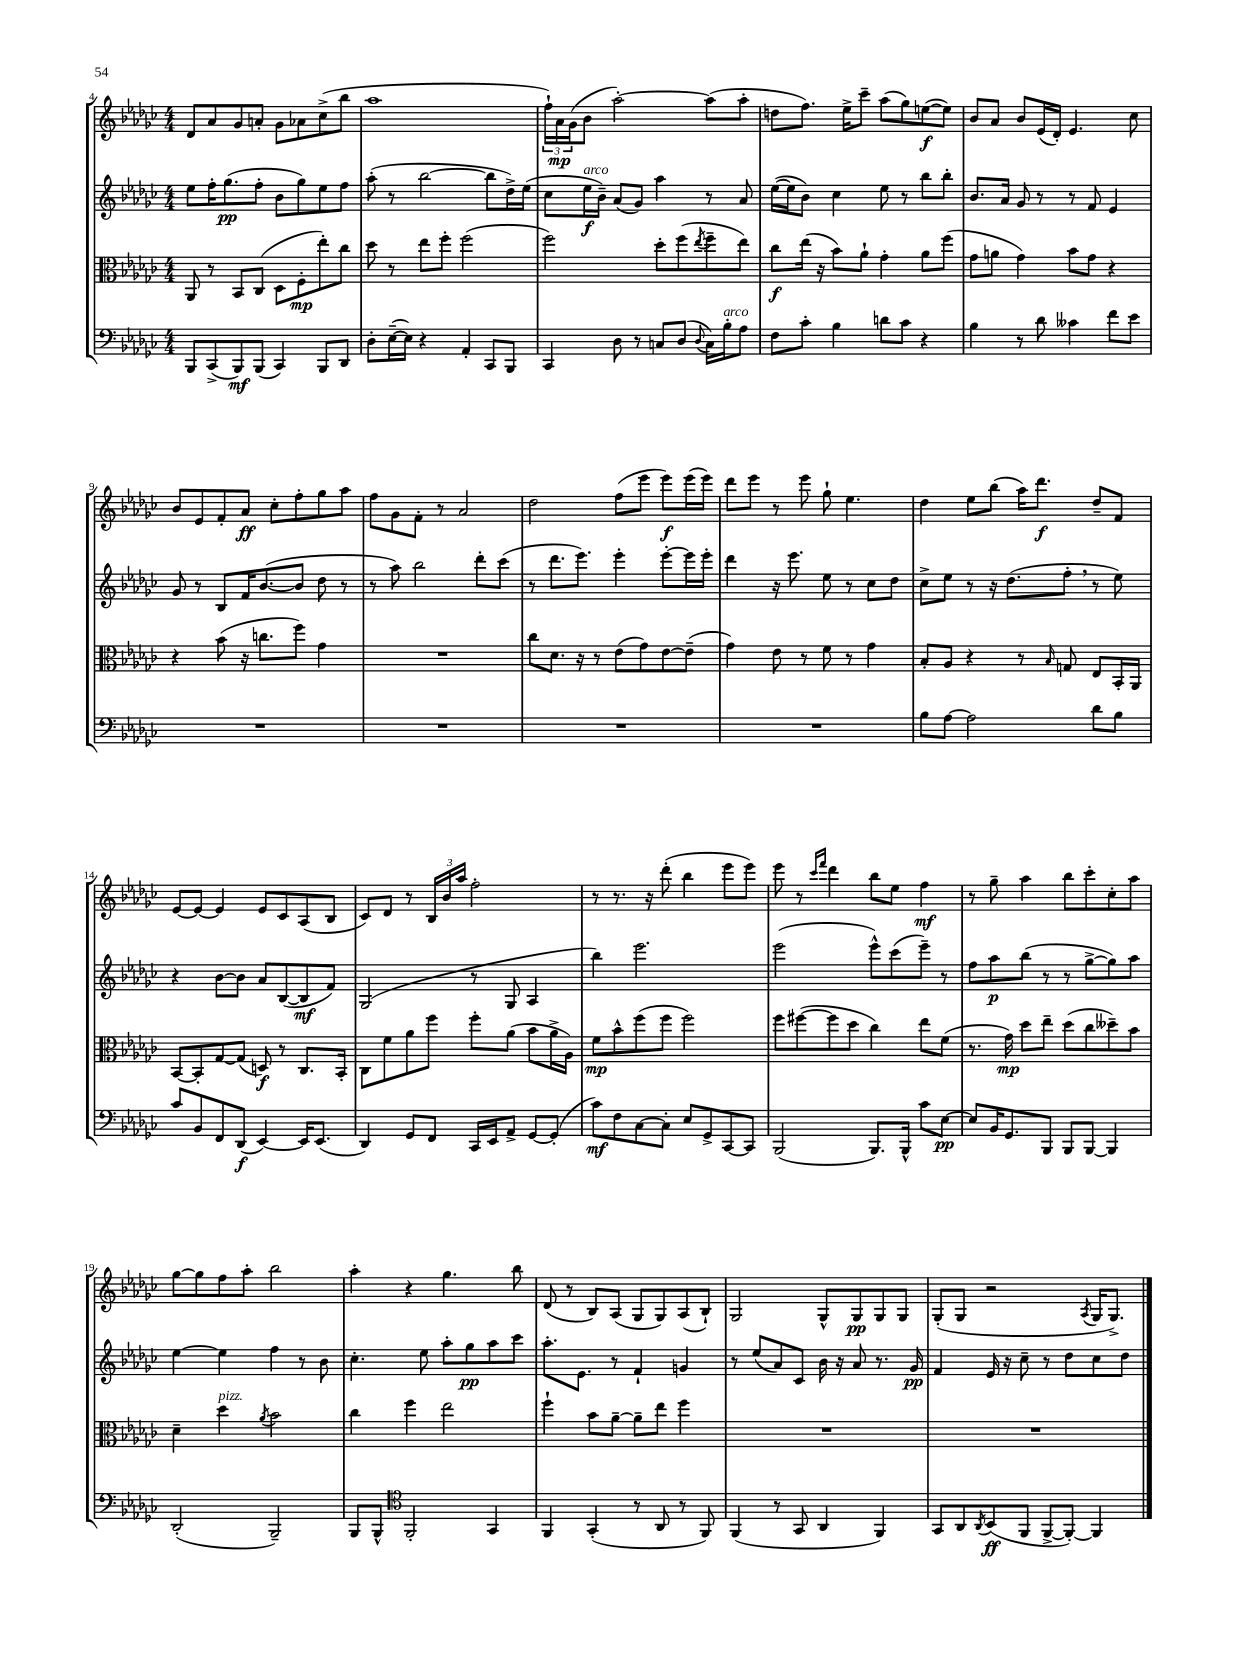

**kern	**kern	**kern	**kern
*staff4	*staff3	*staff2	*staff1
*clefF4	*clefC3	*clefG2	*clefG2
*k[b-e-a-d-g-c-]	*k[b-e-a-d-g-c-]	*k[b-e-a-d-g-c-]	*k[b-e-a-d-g-c-]
*M4/4	*M4/4	*M4/4	*M4/4
8BBB-	8AA-	8ee-	8d-
(8CC-^	8r	16ff'	8a-
.	.	(8.gg-	.
8BBB-)	8BB-	.	8g-
(8BBB-	(8C-	8ff'	8a'
4CC-)	8D-	8b-	8g-
.	8F'	8gg-)	8a-
8BBB-	8ee-')	8ee-	(8cc-^
8DD-	8cc-	8ff	8bb-
=	=	=	=
8D-'	8dd-	(8aa-'	1aa-
([16E-~	8r	8r	.
16E-])	.	.	.
4r	8ee-	[2bb-	.
.	8ff'	.	.
4AA-'	(2ff	.	.
8CC-	.	8bb-]	.
8BBB-	.	16dd-^)	.
.	.	(16ee-	.
=	=	=	=
4CC-	2ff)	8cc-	24ff`)
.	.	.	24a-
.	.	.	(24g-
.	.	16ee-	8b-
.	.	16b-~)	.
8D-	.	(8a-	[2aa-')
8r	.	8g-)	.
8C	8dd-'	4aa-	.
(8D-	(8ff	.	.
8qqD-	8qee-	.	.
16C)	8ff~	8r	(8aa-]
16B-'	.	.	.
8A-	8ee-)	8a-	8aa-'
=	=	=	=
8F	8cc-	([16ee-	8dd
.	.	16ee-]	.
8c-'	(16ee-	8b-)	8.ff)
.	16r	.	.
4B-	8b-)	4cc-	.
.	.	.	16ee-^
.	8a-`	.	8ccc-~
8d	4g-'	8ee-	(8aa-
8c-	.	8r	8gg-)
4r	8a-	8bb-	([8ee
.	(8ff	8bb-'	8ee])
=	=	=	=
4B-	8g-	8.b-	8b-
.	8a	.	8a-
.	.	16a-	.
8r	4g-)	8g-	8b-
8d-	.	8r	(16e-
.	.	.	16d-')
4c--	8b-	8r	4.e-
.	8g-	8f	.
8f	4r	4e-	.
8e-	.	.	8cc-
=	=	=	=
1r	4r	8g-	8b-
.	.	8r	8e-
.	(8b-	8B-	8f'
.	16r	16f	8a-
.	8.cc	([8.b-	.
.	.	.	8cc-'
.	8ff)	8b-]	8ff'
.	4g-	8dd-	8gg-
.	.	8r	8aa-
=	=	=	=
1r	1r	8r	8ff
.	.	8aa-)	8g-
.	.	2bb-	8f'
.	.	.	8r
.	.	.	2a-
.	.	8ddd-'	.
.	.	(8ccc-	.
=	=	=	=
1r	8cc-	8r	2dd-
.	8.d-	8.ddd-	.
.	16r	8.eee-)	.
.	8r	.	.
.	(8e-	4eee-'	(8ff
.	8g-)	.	8eee-
.	[8e-	[8eee-'	8eee-)
.	(8e-~]	16eee-]	(16eee-
.	.	16eee-'	16eee-)
=	=	=	=
1r	4g-)	4ddd-	8ddd-
.	.	.	8eee-
.	8e-	16r	8r
.	.	8.eee-	.
.	8r	.	8eee-
.	8f	8ee-	8gg-`
.	8r	8r	4.ee-
.	4g-	8cc-	.
.	.	8dd-	.
=	=	=	=
8B-	8B-'	8cc-^	4dd-
[8A-	8A-	8ee-	.
2A-]	4r	8r	8ee-
.	.	16r	(8bb-
.	.	(8.dd-	.
.	8r	.	16aa-)
.	.	.	8.ddd-
.	16qqB-	.	.
.	8G	8ff'	.
8d-	8E-	8r	8dd-~
8B-	16BB-'	8ee-)	8f
.	16AA-	.	.
=	=	=	=
8c-	[8BB-	4r	[8e-
8BB-	8BB-']	.	8e-_
8FF	[8G-	[8b-	4e-]
(8DD-	(8G-]	8b-]	.
[4EE-)	8D)	8a-	8e-
.	8r	([8B-	8c-
16EE-]	8.C-	8B-]	(8A-
(8.EE-	.	.	.
.	.	8f)	8B-
.	16BB-'	.	.
=	=	=	=
4DD-)	8C-	(2G-	8c-)
.	8f	.	8d-
8GG-	8a-	.	8r
8FF	8ff	.	24B-
.	.	.	24b-
.	.	.	24aa-
16CC-	8ff'	8r	2ff'
16EE-	.	.	.
8AA-^	(8a-	8G-	.
[8GG-	8b-	4A-	.
(8GG-']	16a-^	.	.
.	16A-)	.	.
=	=	=	=
8c-)	8f	4bb-)	8r
8F	8b-^^	.	8.r
[8C-	(8ff	2.eee-	.
.	.	.	16r
8C-']	8ff	.	(8ddd-'
8E-	2ff)	.	4bb-
8GG-^	.	.	.
[8CC-	.	.	8eee-
8CC-]	.	.	8eee-)
=	=	=	=
(2BBB-	8ff	(2eee-	8eee-
.	([8ff#	.	8r
.	.	.	16qqccc-
.	.	.	16qqfff
.	8ff#]	.	4ddd-
.	8dd-	.	.
8.BBB-)	4cc-)	8eee-^^)	8bb-
.	.	(8ccc-	8ee-
16BBB-^^	.	.	.
8c-	8ee-	8eee-~)	4ff
[8E-	(8f	8r	.
=	=	=	=
8E-]	8.r	8ff	8r
16BB-	.	8aa-	8gg-~
8.GG-	16g-)	.	.
.	8dd-	(8bb-	4aa-
8BBB-	8ee-~	8r	.
8BBB-	(8dd-	8r	8bb-
[8BBB-	8cc-	[8gg-^	8ccc-'
4BBB-]	8dd--~)	8gg-])	8cc-'
.	8b-	8aa-	8aa-
=	=	=	=
(2DD-'	4d-~	[4ee-	[8gg-
.	.	.	8gg-]
.	4dd-	4ee-]	8ff
.	.	.	8aa-'
.	8qa-	.	.
2BBB-~)	2b-	4ff	2bb-
.	.	8r	.
.	.	8b-	.
=	=	=	=
8BBB-	4cc-	4.cc-'	4aa-'
8BBB-^^	.	.	.
*clefC4	*	*	*
2FF'	4ff	.	4r
.	.	8ee-	.
.	2ee-	8aa-'	4.gg-
.	.	8gg-	.
4GG-	.	8aa-	.
.	.	8ccc-	8bb-
=	=	=	=
4FF	4ff`	8.aa-'	(8d-
.	.	.	8r
.	.	8.e-	.
(4GG-'	8b-	.	8B-)
.	[8a-~	8r	(8A-
8r	8a-~]	4f`	8G-
8AA-	8ee-	.	8G-)
8r	4ff	4g	(8A-
8FF)	.	.	8B-`)
=	=	=	=
(4FF	1r	8r	2G-
.	.	(8ee-	.
8r	.	8a-)	.
8GG-	.	8c-	.
4AA-	.	16b-	8G-^^
.	.	16r	.
.	.	8a-	8G-
4FF)	.	8.r	8G-
.	.	.	8G-
.	.	16g-	.
=	=	=	=
8GG-	1r	4f	(8G-'
8AA-	.	.	8G-
8qAA-	.	.	.
(8BB-	.	16e-	2r
.	.	16r	.
8FF	.	8cc-~	.
[8FF^	.	8r	.
8FF'_)	.	8dd-	.
.	.	.	8qA-
4FF]	.	8cc-	16G-
.	.	.	8.G-^)
.	.	8dd-	.
==	==	==	==
*-	*-	*-	*-
